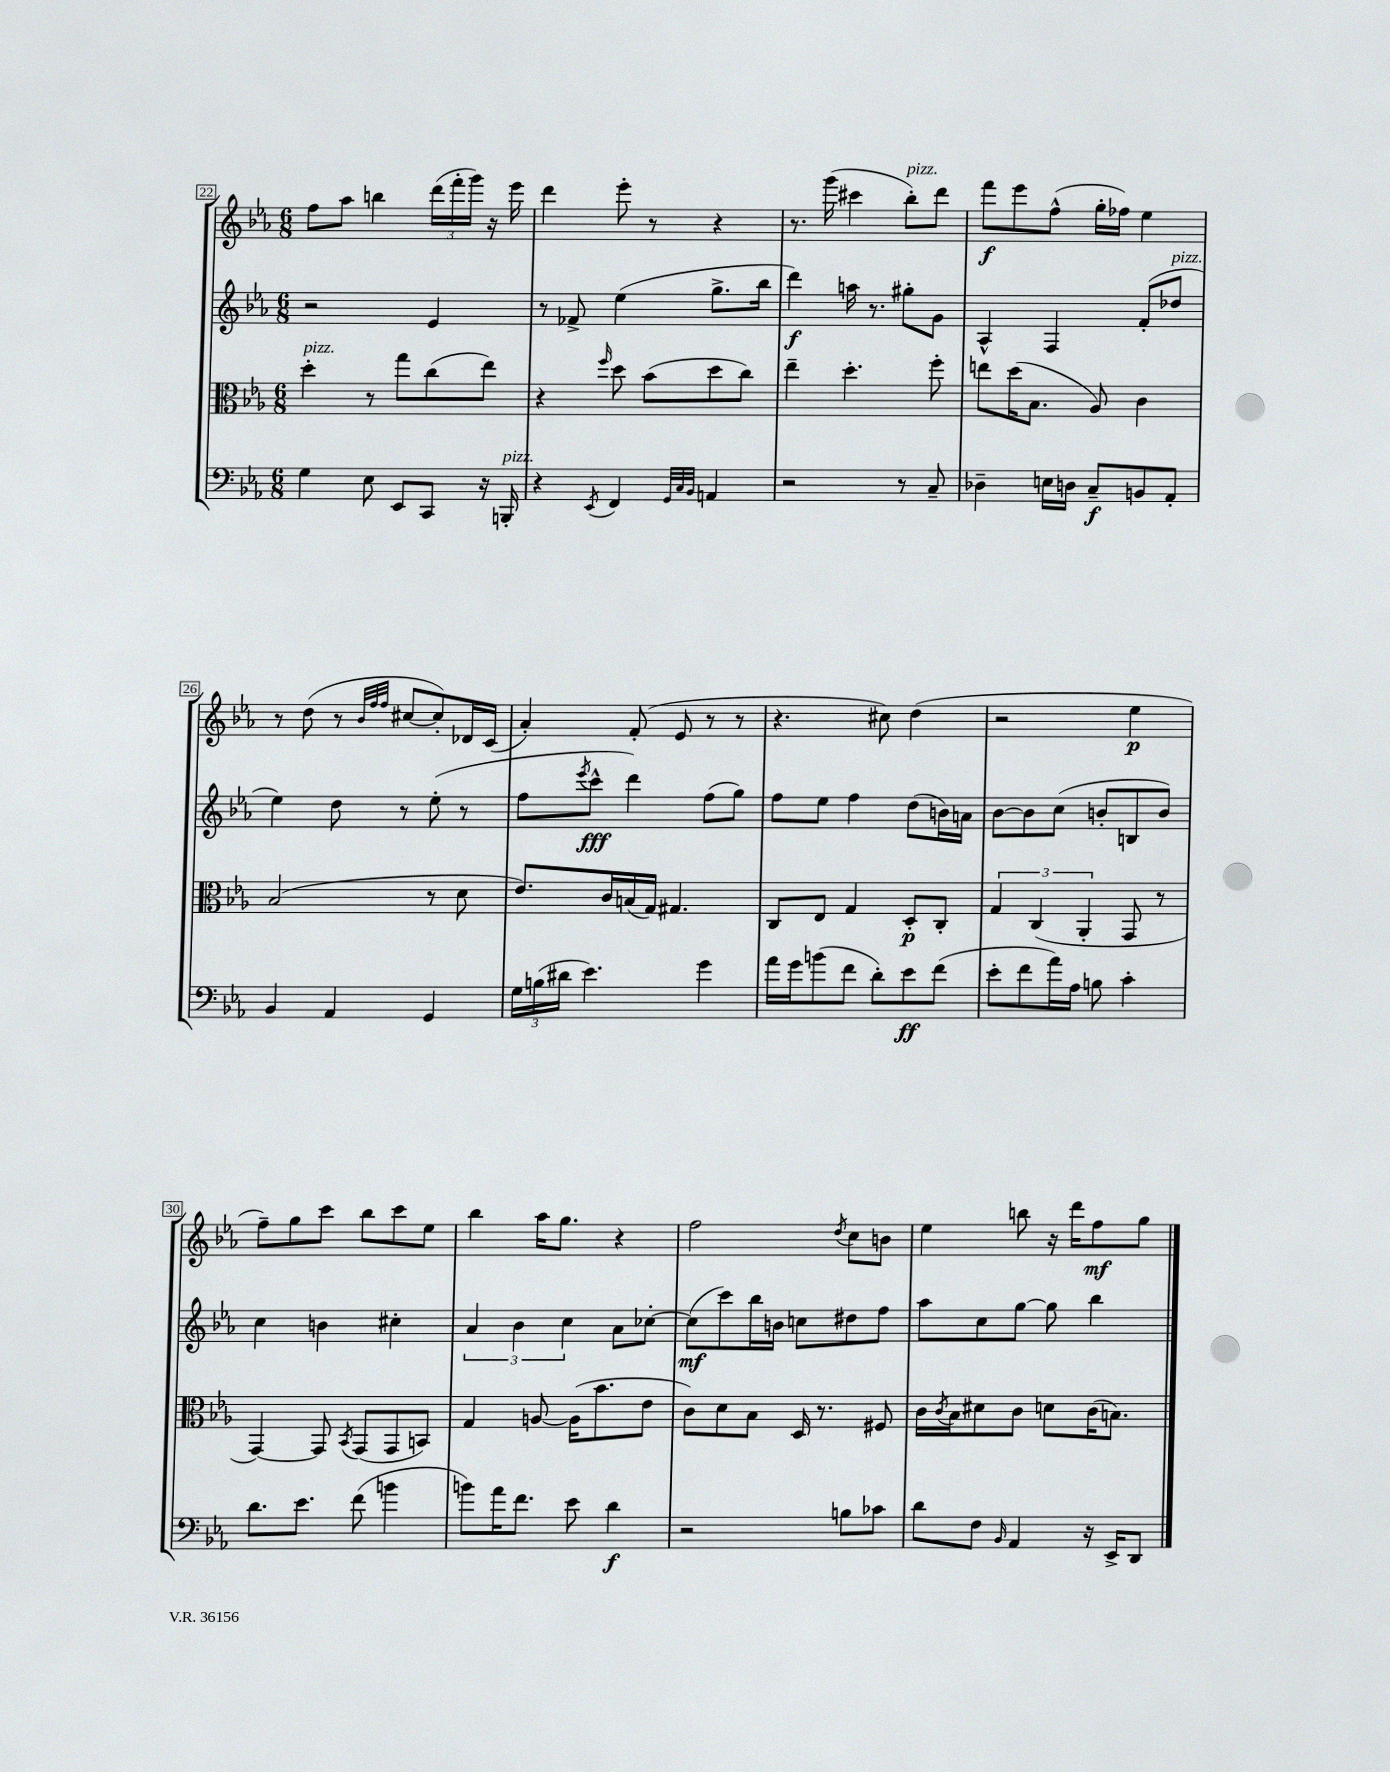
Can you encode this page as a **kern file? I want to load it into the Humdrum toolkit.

**kern	**kern	**kern	**kern
*staff4	*staff3	*staff2	*staff1
*clefF4	*clefC3	*clefG2	*clefG2
*k[b-e-a-]	*k[b-e-a-]	*k[b-e-a-]	*k[b-e-a-]
*M6/8	*M6/8	*M6/8	*M6/8
4G	4dd'	2r	8ff
.	.	.	8aa-
8E-	8r	.	4bb
8EE-	8gg	.	.
8CC	(8cc	4e-	(24ddd
.	.	.	24fff'
.	.	.	24ggg)
16r	8ee-)	.	16r
16BBB'	.	.	16eee-
=	=	=	=
4r	4r	8r	4ddd
.	.	8f-^	.
8qEE-	16qqff	.	.
4FF	8dd	(4ee-	8eee-'
.	(8b-	.	8r
32qqGG	.	.	.
32qqC	.	.	.
32qqBB-	.	.	.
4AA	8dd	8.gg^	4r
.	8cc)	.	.
.	.	16bb-	.
=	=	=	=
2r	4ee-~	4ddd)	8.r
.	.	.	(16ggg
.	4.dd'	16aa	4ccc#
.	.	8.r	.
8r	.	8gg#'	8bb-')
8C~	8ff'	8g	8ddd
=	=	=	=
4D-~	8ee	4A-^^	8fff
.	(16dd	.	8eee-
.	8.B-	.	.
16E	.	4F	(8ff^^
16D	.	.	.
8C~	8A-)	.	16gg'
.	.	.	16ff-)
8BB	4c	(8f'	4ee-
8AA-'	.	8dd-	.
=	=	=	=
4BB-	(2B-	4ee-)	8r
.	.	.	(8dd
4AA-	.	8dd	8r
.	.	.	32qqb-
.	.	.	32qqff
.	.	.	32qqff
.	.	8r	[8cc#
4GG	8r	(8ee-'	8cc#'])
.	8d	8r	16d-
.	.	.	(16c
=	=	=	=
24G	8.e-)	8ff	4a-')
(24B	.	.	.
24d#	.	.	.
.	.	8qeee-	.
4.e-)	.	8ccc^^	.
.	16c	.	.
.	(16B	4ddd)	(8f'
.	16G)	.	.
.	4.G#	.	8e-
4g	.	(8ff	8r
.	.	8gg)	8r
=	=	=	=
16a-	8C	8ff	4.r
16g	.	.	.
(8b	8E-	8ee-	.
8f	4G	4ff	.
8d')	.	.	8cc#)
8e-	8D'	(8dd	(4dd
(8f	8C'	16b)	.
.	.	16a	.
=	=	=	=
8e-'	6G	[8b-	2r
8f	.	8b-]	.
.	(6C	.	.
16a-)	.	(8cc	.
16A-	.	.	.
.	6AA-'	.	.
8B	.	8b'	.
4c'	8GG	8B	4ee-
.	8r	8b)	.
=	=	=	=
8.d	[4GG)	4cc	8ff~)
.	.	.	8gg
8.e-	.	.	.
.	8GG]	4b	8ccc
.	8qBB-	.	.
(8f	(8GG	.	8bb-
4b	8GG	4cc#'	8ccc
.	8BB)	.	8ee-
=	=	=	=
8b)	4G	6a-	4bb-
16a-	.	.	.
.	.	6b-	.
8.f	.	.	.
.	[8A	.	16aa-
.	.	.	8.gg
.	.	6cc	.
8e-	(16A]	.	.
.	8.b-	.	.
4d	.	8a-	4r
.	8e-	[8cc-'	.
=	=	=	=
2r	8c)	(8cc-]	2ff
.	8d	8ccc)	.
.	8B-	16bb-	.
.	.	16b	.
.	16D	8cc	.
.	8.r	.	.
.	.	.	8qdd
8B	.	8dd#	8cc
8c-	8F#	8ff	8b
=	=	=	=
8d	16c	8aa-	4ee-
.	8qc	.	.
.	16B-	.	.
8F	8d#	8cc	.
16qqBB-	.	.	.
4AA-	8c	[8gg	8bb
.	8d	8gg]	16r
.	.	.	16ddd
16r	(16c	4bb-	8ff
16EE-^	8.B)	.	.
8DD	.	.	8gg
==	==	==	==
*-	*-	*-	*-
